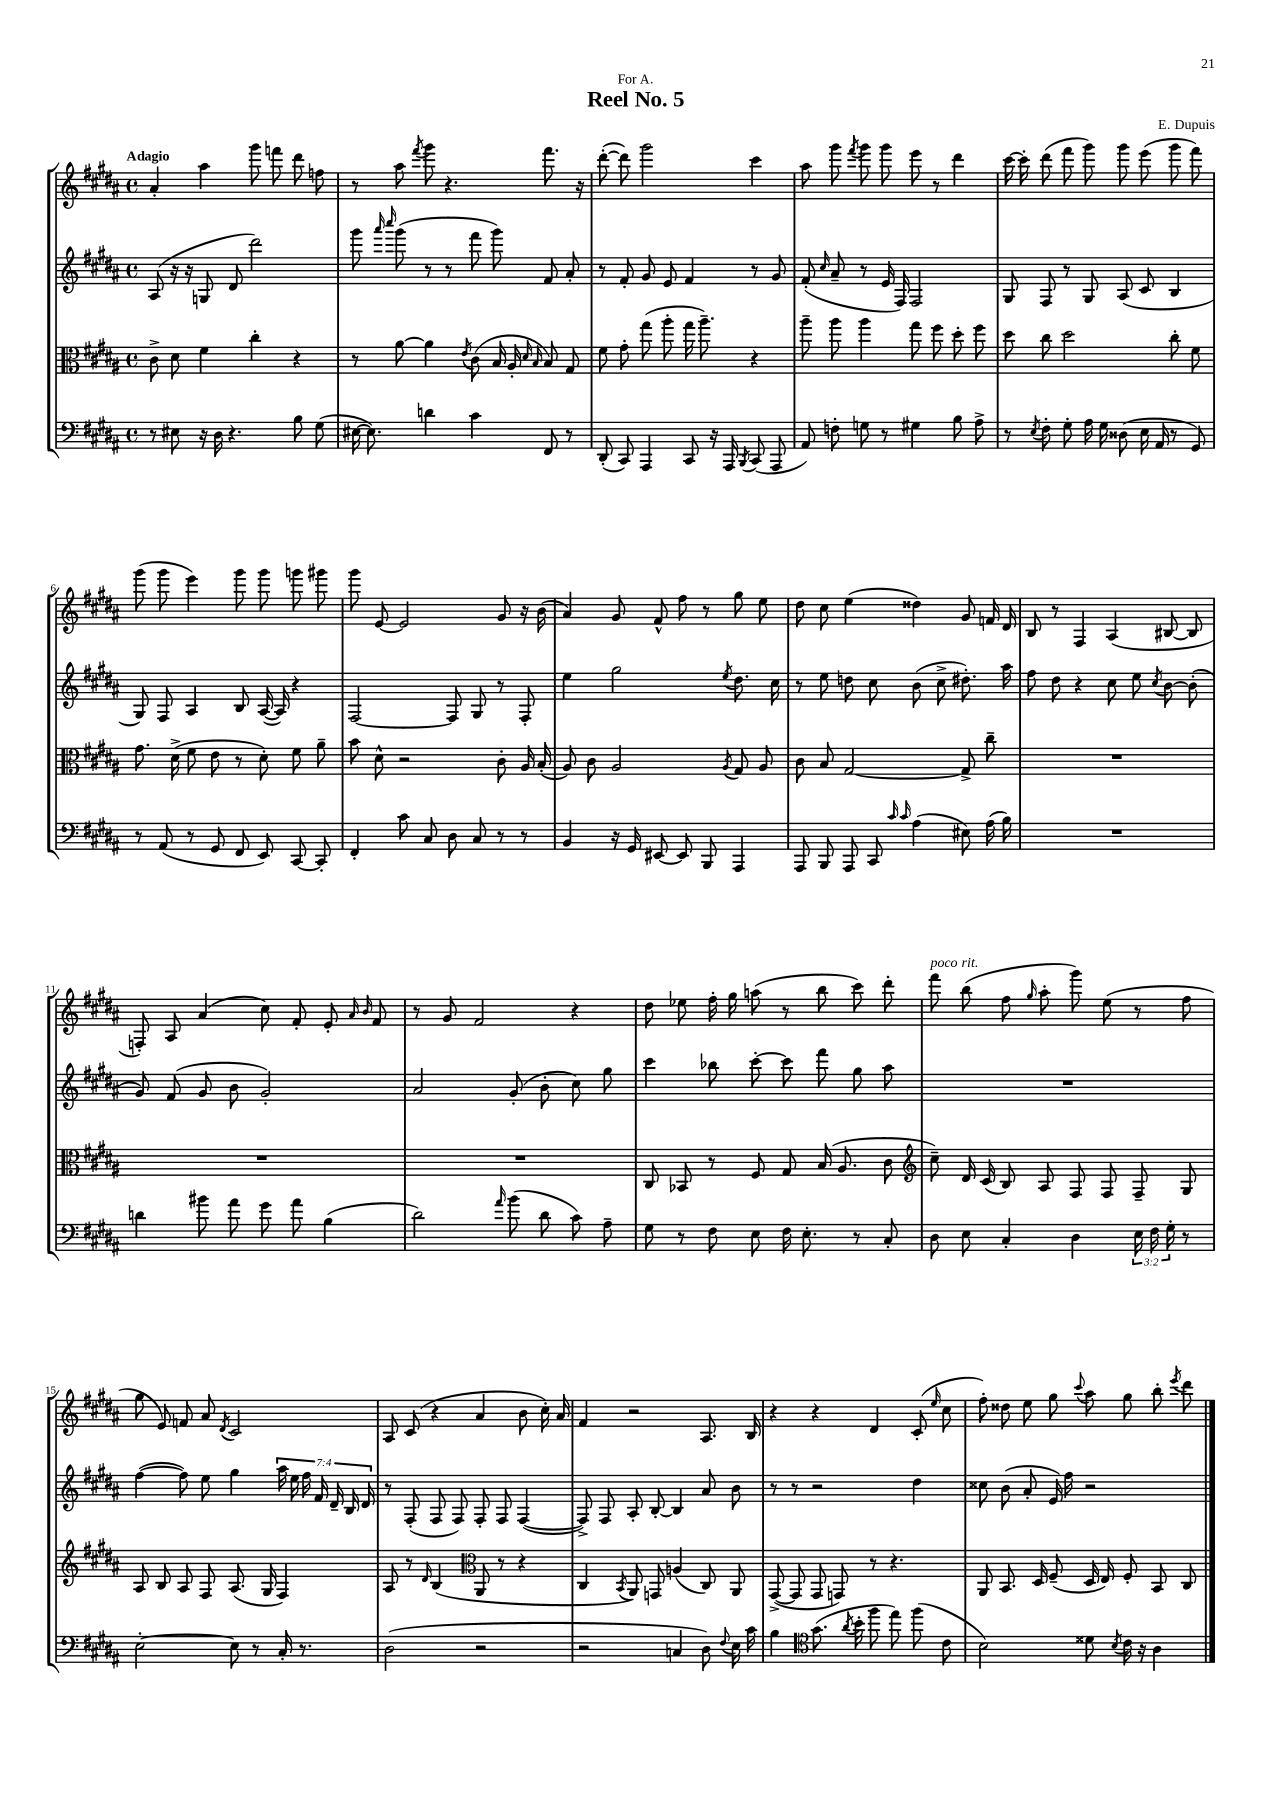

**kern	**kern	**kern	**kern
*staff4	*staff3	*staff2	*staff1
*clefF4	*clefC3	*clefG2	*clefG2
*k[f#c#g#d#a#]	*k[f#c#g#d#a#]	*k[f#c#g#d#a#]	*k[f#c#g#d#a#]
*M4/4	*M4/4	*M4/4	*M4/4
*met(c)	*met(c)	*met(c)	*met(c)
8r	8c#^	(8A#	4a#'
8E#	8d#	16r	.
.	.	16r	.
16r	4f#	8G	4aa#
16D#	.	.	.
4.r	.	8d#	.
.	4cc#'	2ddd#)	8ggg#
.	.	.	8fff
8B	4r	.	8ddd#
(8G#	.	.	8ff
=	=	=	=
[16E#	8r	8ggg#	8r
8.E#])	.	.	.
.	.	16qqaaa#	.
.	.	16qqcccc#	.
.	[8a#	(8ggg#	8aa#
.	.	.	8qfff#
4d	4a#]	8r	8ggg#
.	.	8r	4.r
.	8qe	.	.
4c#	(8c#	8fff#	.
.	16B	8ggg#)	.
.	16A#'	.	.
.	16qqd#	.	.
.	16qqB	.	.
8FF#	8B)	8f#	8.fff#
8r	8G#	8a#'	.
.	.	.	16r
=	=	=	=
(8DD#'	8f#	8r	([8ddd#'
8CC#)	8g#'	8f#'	8ddd#])
4AAA#	(8gg#	8g#	2ggg#
.	8aa#'	8e	.
8CC#	16gg#	4f#	.
.	8.aa#~)	.	.
16r	.	.	.
16AAA#	.	.	.
8qBBB	.	.	.
(8CC#	4r	8r	4ccc#
8AAA#	.	8g#	.
=	=	=	=
8AA#)	8aa#~	(8f#'	8aa#
.	.	16qqcc#	.
8F'	8aa#	8a#~	8ggg#
.	.	.	8qfff#
8G	4aa#	8r	8ggg#
8r	.	16e	8ggg#
.	.	16F#)	.
4G#	8gg#	2F#	8eee
.	8ff#	.	8r
8B	8dd#'	.	4ddd#
8A#^	8ff#	.	.
=	=	=	=
8r	8dd#	8G#	[16ccc#
.	.	.	16ccc#']
8qE	.	.	.
8F#'	8cc#	8F#	(8ddd#
8G#'	2dd#	8r	8fff#
16A#	.	8G#	8ggg#)
16G#	.	.	.
(8D##	.	(8A#	8ggg#
16E	.	8c#	(8eee
16AA#	.	.	.
8r	8cc#'	4B	8ggg#
8GG#)	8f#	.	8fff#)
=	=	=	=
8r	8.g#	8G#)	(8ggg#
(8AA#	.	8F#	8ggg#
.	(16d#^	.	.
8r	8f#	4A#	4eee)
8GG#	8e	.	.
8FF#	8r	8B	8ggg#
8EE)	8d#')	([16A#	8ggg#
.	.	16A#])	.
[8CC#	8f#	4r	8ggg
8CC#']	8a#~	.	8ggg#
=	=	=	=
4FF#'	8b	[2F#	8ggg#
.	8d#^^	.	[8e
8c#	2r	.	2e]
8C#	.	.	.
8D#	.	8F#]	.
8C#	.	8G#	.
8r	8c#'	8r	8g#
8r	16A#	8F#'	16r
.	(16B'	.	(16b
=	=	=	=
4BB	8A#)	4ee	4a#)
.	8c#	.	.
16r	2A#	2gg#	8g#
16GG#	.	.	.
[8EE#	.	.	8f#^^
8EE#]	.	.	8ff#
8BBB	.	.	8r
.	8qA#	8qee	.
4AAA#	8G#	8.dd#	8gg#
.	8A#	.	8ee
.	.	16cc#	.
=	=	=	=
8AAA#	8c#	8r	8dd#
8BBB	8B	8ee	8cc#
8AAA#	[2G#	8dd	(4ee
8CC#	.	8cc#	.
16qqc#	.	.	.
16qqc#	.	.	.
(4A#	.	(8b	4dd##)
.	.	8cc#^	.
8E#)	8G#^]	8.dd#')	8g#
(16A#	8cc#~	.	16f
16B)	.	16aa#	16d#
=	=	=	=
1r	1r	8ff#	8B
.	.	8dd#	8r
.	.	4r	4F#
.	.	8cc#	(4A#
.	.	8ee	.
.	.	8qcc#	.
.	.	[8b	[8B#
.	.	(8b']	8B#]
=	=	=	=
4d	1r	8g#)	8F')
.	.	(8f#	8A#
8b#	.	8g#	(4a#
8a#	.	8b	.
8g#	.	2g#')	8cc#)
8a#	.	.	8f#'
(4B	.	.	8e'
.	.	.	16qqa#
.	.	.	16qqb
.	.	.	8f#
=	=	=	=
2d#)	1r	2a#	8r
.	.	.	8g#
.	.	.	2f#
16qqa#	.	.	.
(8b	.	(8g#'	.
8d#	.	8b'	.
8c#)	.	8cc#)	4r
8A#~	.	8gg#	.
=	=	=	=
8G#	8C#	4ccc#	8dd#
8r	8BB-	.	8ee-
8F#	8r	8bb-	16ff#'
.	.	.	16gg#
8E	8F#	[8ccc#'	(8aa
16F#	8G#	8ccc#]	8r
8.E'	.	.	.
.	(16B	8fff#	8bb
.	8.A#	.	.
8r	.	8gg#	8ccc#)
8C#'	8c#	8aa#	8ddd#'
=	=	=	=
*	*clefG2	*	*
8D#	8cc#~)	1r	8fff#
8E	16d#	.	(8bb
.	(16c#	.	.
4C#'	8B)	.	8ff#
.	.	.	16qqgg#
.	8A#	.	8aa#'
4D#	8F#	.	8ggg#)
.	8F#	.	(8ee
24E	8F#~	.	8r
24F#	.	.	.
24G#'	.	.	.
8r	8G#	.	8ff#
=	=	=	=
[2E'	8A#	([4ff#	8gg#
.	8B	.	8e)
.	8A#	8ff#])	8f
.	8F#	8ee	8a#
.	.	.	8qd#
8E]	(8.A#	4gg#	2c#
8r	.	.	.
.	16G#	.	.
16C#'	4F#)	28aa#	.
.	.	28ee	.
8.r	.	.	.
.	.	28ff#	.
.	.	28f#	.
.	.	28d#~	.
.	.	28B	.
.	.	28d#	.
=	=	=	=
(2D#	8A#	8r	8A#
.	8r	(8F#'	(8c#
.	16qqd#	.	.
.	(4B	8F#	4r
.	.	8F#)	.
*	*clefC3	*	*
2r	8AA#	8F#'	4a#
.	8r	8F#	.
.	4r	([4F#	8b
.	.	.	16cc#')
.	.	.	16a#
=	=	=	=
2r	4C#	8F#^])	4f#
.	.	8F#	.
.	8qBB	.	.
.	8AA#)	8A#'	2r
.	8GG	[8B'	.
4C	(4A	4B]	.
8D#)	8C#)	8a#	8.A#
8qqF#	.	.	.
16E	8AA#	8b	.
16c#	.	.	16B
=	=	=	=
4B	([8GG#^	8r	4r
.	8GG#]	8r	.
*clefC4	*	*	*
(8.g#	8GG#	2r	4r
.	8GG)	.	.
8qa#	.	.	.
16b'	.	.	.
8ff#	8r	.	4d#
8ee)	4.r	.	.
(8ff#	.	4dd#	(8c#'
.	.	.	16qqee
8c#	.	.	8cc#
=	=	=	=
2B)	8AA#	8cc##	8ff#')
.	8.BB	(8b	8dd##
.	.	8a#'	8ee
.	16D#	.	.
.	(8F#~	16e)	8gg#
.	.	16ff#	.
.	.	.	8qqccc#
8d##	16D#	2r	8aa#
.	16E)	.	.
8qB	.	.	.
16c#	8F#'	.	8gg#
16r	.	.	.
4A#	8BB	.	8bb'
.	.	.	8qeee
.	8C#	.	8ddd#
==	==	==	==
*-	*-	*-	*-
